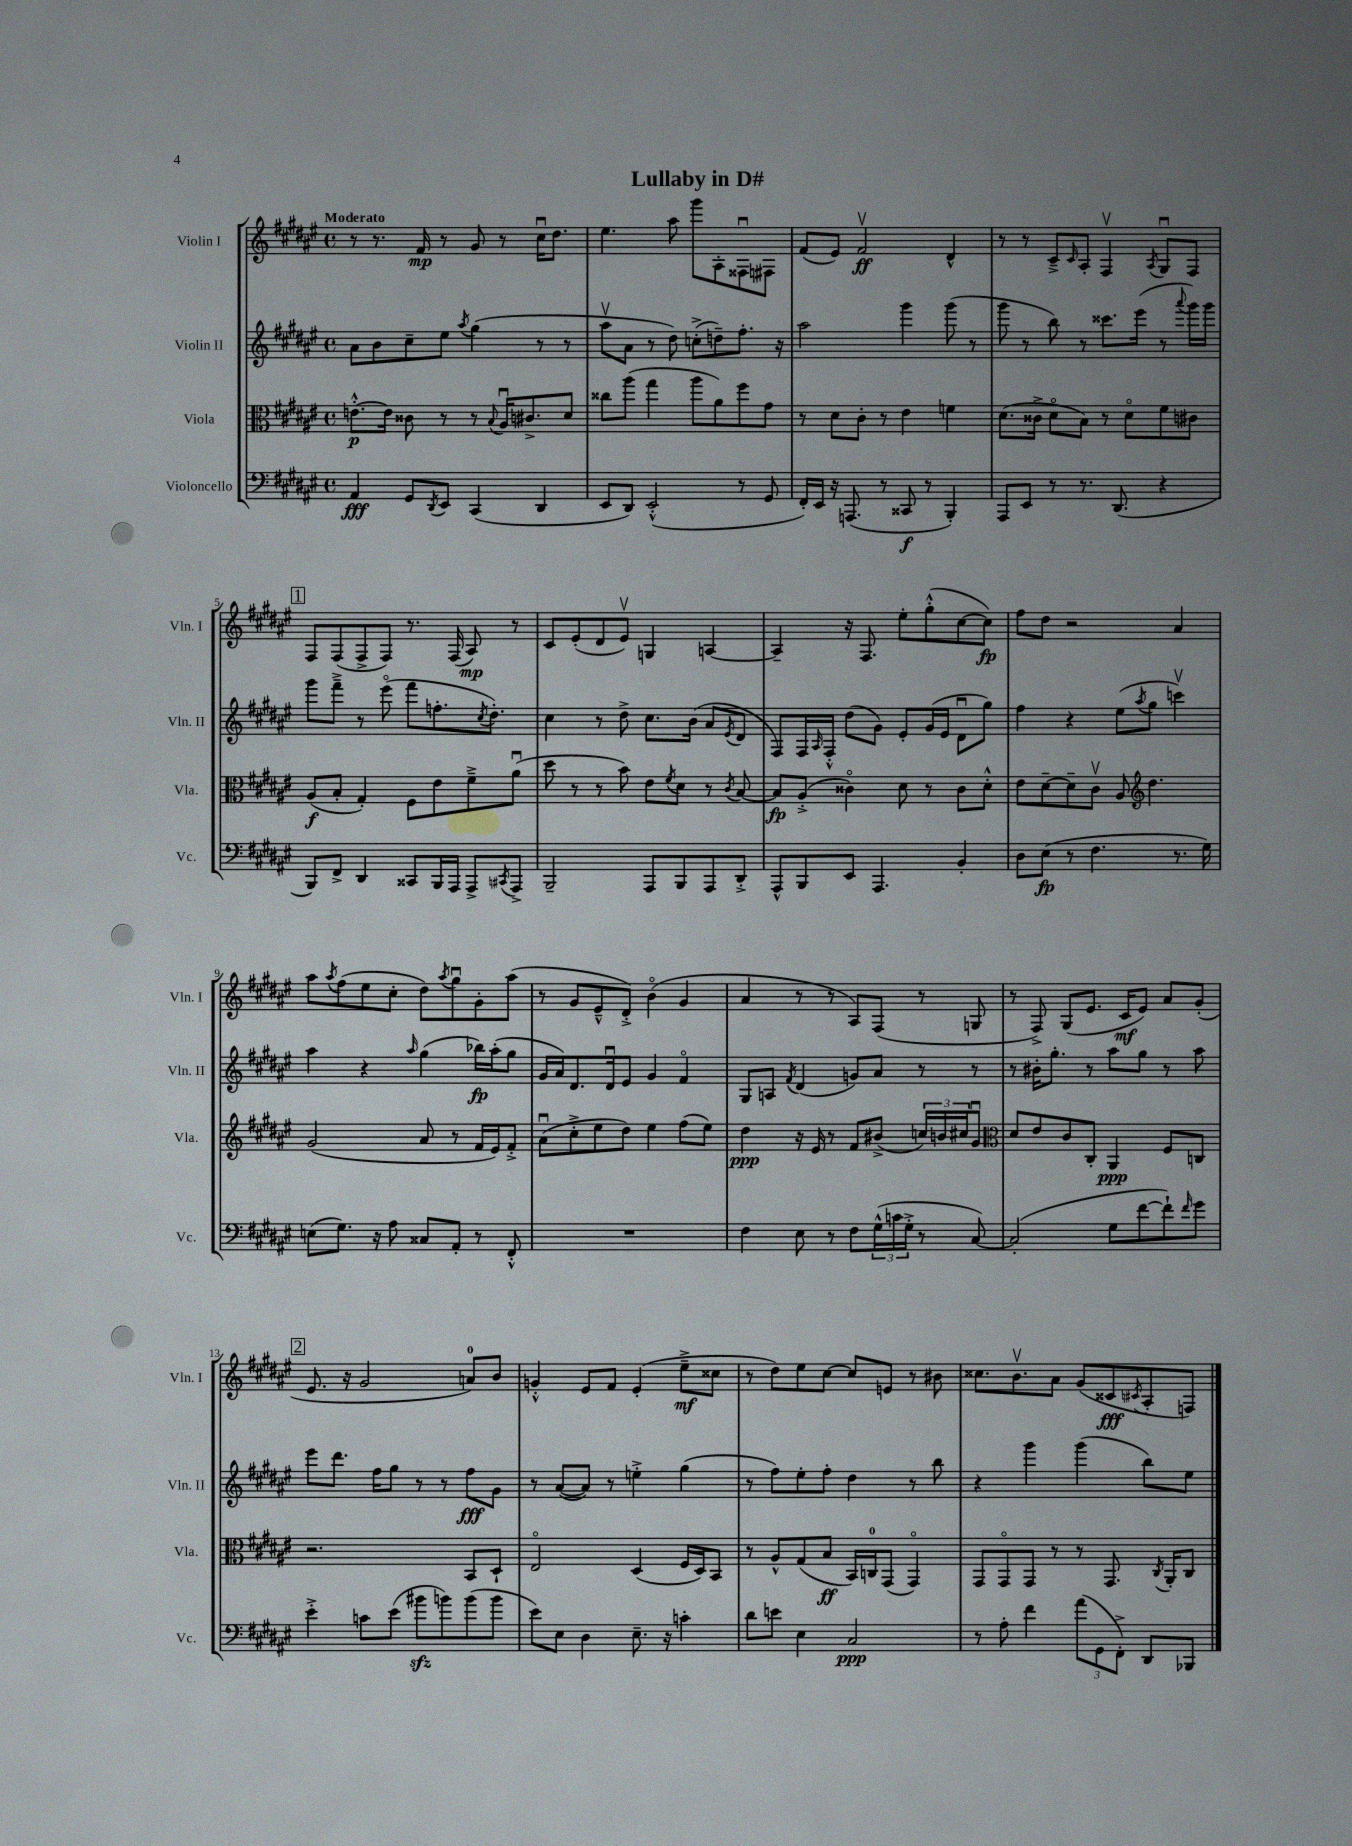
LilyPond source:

\header { title = "Lullaby in D#" }
<<
\new StaffGroup <<
\new Staff = "s0" \with { instrumentName = "Violin I" shortInstrumentName = "Vln. I" } {
    \clef treble \key fis \major \defaultTimeSignature \time 4/4 \tempo "Moderato"
    r8 r8. fis'16\mp r8 gis'8 r8 cis''16\downbow dis''8. |
    eis''4. ais''8 gis'''8 ais8-. fisis8\downbow fis8 |
    fis'8( eis'8) fis'2\upbow\ff dis'4-^ |
    r8 r8 cis'8---> \grace { cis'16 } ais8-. fis4\upbow \acciaccatura { ais8 } gis8\downbow fis8 |
    \mark \markup { \box "1" } fis8 fis8( fis8-> fis8) r8. fis16( ais8\mp) r8 |
    cis'8 eis'8-.( dis'8 eis'8\upbow) g4 a4~ |
    a4-- r16 fis8. eis''8-. gis''8-.-^( cis''8~ cis''8\fp) |
    fis''8 dis''8 r2 ais'4 |
    ais''8 \acciaccatura { ais''8 } fis''8( eis''8 cis''8-. dis''8) \acciaccatura { ais''8 } gis''8\downbow gis'8-. ais''8( |
    r8 gis'8 eis'8---^ dis'8-.->) b'4\flageolet( gis'4 |
    ais'4 r8 r8 ais8) fis8( r8 g8 |
    r8 fis8->) gis8( eis'8. cis'16\mf eis'8) ais'8 gis'8-.( |
    \mark \markup { \box "2" } eis'8. r16 gis'2 a'8-0) b'8 |
    g'4-.-^ eis'8 fis'8 eis'4-.( eis''8--->\mf cisis''8 |
    r8 dis''8) eis''8 cis''8~ cis''8 e'8 r8 bis'8 |
    cisis''8. b'8.\upbow ais'8 gis'8( cisis'8\fff \acciaccatura { cis'8 } ais8-. f8) \bar "|." |
}
\new Staff = "s1" \with { instrumentName = "Violin II" shortInstrumentName = "Vln. II" } {
    \clef treble \key fis \major \defaultTimeSignature \time 4/4
    ais'8 b'8 cis''8-- eis''8 \acciaccatura { ais''8 } gis''4( r8 r8 |
    ais''8\upbow ais'8 r8 dis''8) c''8-.->( d''8--) fis''8.-. r16 |
    ais''2 gis'''4 gis'''8( r8 |
    gis'''8 r8 b''8) r8 cisis'''8. eis'''16( r8 \appoggiatura { ais'''8 } gis'''16) gis'''16 |
    \mark \markup { \box "1" } gis'''8 fis'''8---> r8 eis'''8\flageolet( fis'''8 f''8.-. \acciaccatura { cis''8 } dis''8.-.) |
    cis''4 r8 dis''8-> cis''8. b'16( ais'8 \acciaccatura { eis'8 } dis'8 |
    fis8) fis16 \grace { ais16 } fis16-.-^ dis''8( gis'8) eis'8-. gis'16( eis'16 dis'8\downbow gis''8) |
    fis''4 r4 eis''8( \acciaccatura { ais''8 } gis''8 c'''4\upbow) |
    ais''4 r4 \grace { ais''16 } gis''4( bes''16\fp) ais''16-.( gis''8 |
    gis'16 ais'16) dis'8. dis'16\downbow eis'8 gis'4 fis'4\flageolet |
    gis8 a8 \acciaccatura { fis'8 } dis'4( g'8) ais'8 r8 r8 |
    r8 bis'16-. gis''8.-. r8 ais''8 gis''8 r8 ais''8 |
    \mark \markup { \box "2" } eis'''8 dis'''8. fis''16 gis''8 r8 r8 fis''8\fff gis'8 |
    r8 ais'8~( ais'8) r8 e''4-.-> gis''4( |
    r8 fis''8) eis''8-. fis''8-. dis''4 r8 b''8 |
    r4 gis'''4 gis'''4( b''8) eis''8 \bar "|." |
}
\new Staff = "s2" \with { instrumentName = "Viola" shortInstrumentName = "Vla." } {
    \clef alto \key fis \major \defaultTimeSignature \time 4/4
    e'8.~-.-^\p e'16 cisis'8 r8 r8 \appoggiatura { b8 } ais16\downbow cis'8.-> dis'8 |
    cisis''8 ais''8( gis''4 ais''8 ais'8) fis''8 gis'8 |
    r8 dis'8 cis'8-. r8 eis'4 f'4 |
    dis'8.( cisis'16-> dis'8\flageolet b8) r8 dis'8\flageolet fis'8 cis'8 |
    \mark \markup { \box "1" } ais8\f( b8-. gis4-.) fis8 eis'8 fis'8---> ais'8\downbow( |
    dis''8 r8 r8 b'8) eis'8 \acciaccatura { fis'8 } dis'8 r8 \acciaccatura { cis'8 } b8~ |
    b8\fp ais8-.->( cisis'4\flageolet) dis'8 r8 cisis'8 dis'8-.-^ |
    eis'8 dis'8~-- dis'8-- cis'8\upbow ais8 \clef treble dis''4. |
    gis'2( ais'8 r8 fis'16 eis'16) fis'8-.-> |
    ais'8\downbow( cis''8-.-> eis''8 dis''8) eis''4 fis''8( eis''8) |
    dis''4\ppp r16 eis'16 r8 fis'8 bis'8->( \tuplet 3/2 { c''16) b'16 cis''16 } gis'8\downbow |
    \clef alto dis'8 eis'8 cis'8 cis8-. ais,4\ppp fis8 c8 |
    \mark \markup { \box "2" } r2. b,8 dis8-! |
    eis2\flageolet dis4( fis16 dis16) b,8 |
    r8 ais8-^ gis8( b8\ff b,16) c16-0 gis,8( gis,4\flageolet) |
    gis,8 gis,8\flageolet gis,8 r8 r8 gis,8. \acciaccatura { cis8 } ais,16-. cis8 \bar "|." |
}
\new Staff = "s3" \with { instrumentName = "Violoncello" shortInstrumentName = "Vc." } {
    \clef bass \key fis \major \defaultTimeSignature \time 4/4
    ais,4\fff gis,8 \acciaccatura { dis,8 } eis,8 cis,4( dis,4 |
    eis,8 dis,8) eis,2-.-^( r8 gis,8 |
    fis,16-.) eis,16 r16 a,,8.( r8 cisis,8\f r8 b,,4-.) |
    ais,,8 eis,8 r8 r8. dis,8.( r4 |
    \mark \markup { \box "1" } b,,8) fis,8-> dis,4 cisis,8 b,,16 ais,,16 ais,,8-> \acciaccatura { cis,8 } ais,,8-> |
    b,,2-- ais,,8 b,,8 ais,,8 dis,8-.-> |
    ais,,8-^ b,,8 eis,8 ais,,4. b,4-. |
    dis8 eis8\fp( r8 fis4. r8. gis16) |
    e8( gis8.) r16 ais8 cisis8 ais,8-. r8 fis,8-.-^ |
    R1 |
    fis4 eis8 r8 fis8 \tuplet 3/2 { gis16-^( c'16 gis16-.-> } r8 cis8~) |
    cis2-.( gis8 fis'8~ fis'8-!) \grace { fis'16 } gis'8 |
    \mark \markup { \box "2" } eis'4-.-> c'8 eis'8( bis'8\sfz b'8) b'8( b'8 |
    eis'8) eis8 dis4 eis8.-- r16 c'4-. |
    dis'8 e'8 eis4 cis2\ppp |
    r8 ais8-. fis'4 \tuplet 3/2 { ais'8( gis,8 fis,8-.->) } dis,8 bes,,8 \bar "|." |
}
>>
>>
